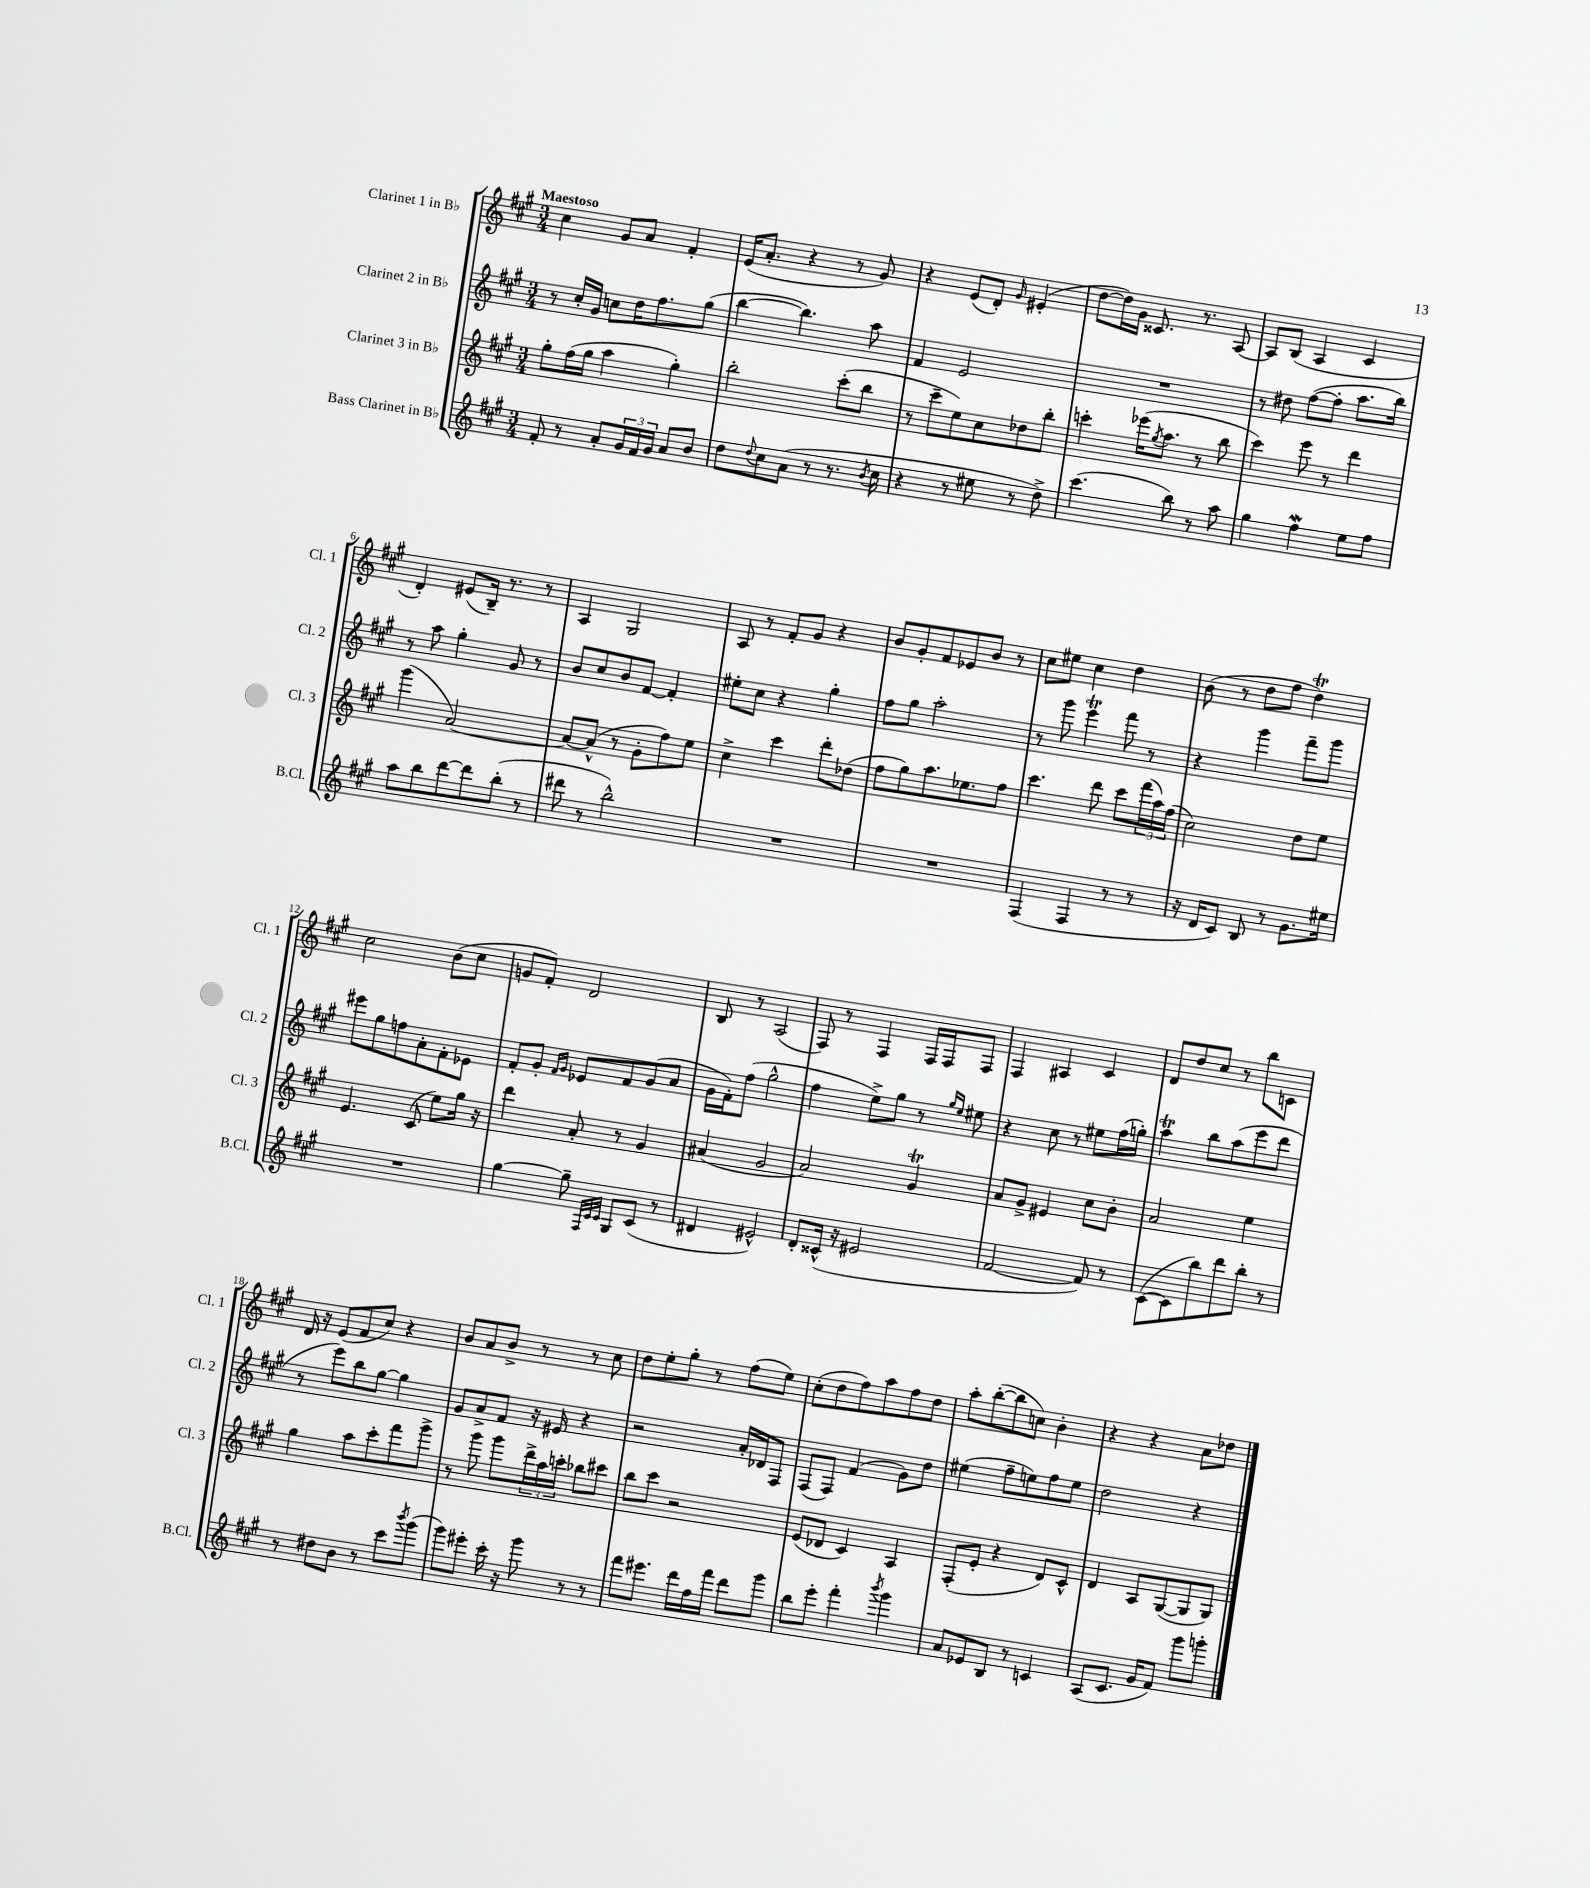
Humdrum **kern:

**kern	**kern	**kern	**kern
*staff4	*staff3	*staff2	*staff1
*clefG2	*clefG2	*clefG2	*clefG2
*k[f#c#g#]	*k[f#c#g#]	*k[f#c#g#]	*k[f#c#g#]
*M3/4	*M3/4	*M3/4	*M3/4
8f#'	8gg#'	8r	4cc#
8r	(16ff#	16cc#'	.
.	16gg#	16g#	.
8a'	4aa	8cc	8g#
24g#	.	16dd	8a
24f#	.	.	.
.	.	8.ff#	.
24g#	.	.	.
8a	4gg#')	.	4f#'
8b	.	(8gg#	.
=	=	=	=
8dd	2bb'	[4bb	(16e
.	.	.	8.a'
8qqdd	.	.	.
8cc#	.	.	.
(8a	.	4.bb])	4r
8r	.	.	.
8.r	(8ccc#'	.	8r
.	8bb	8aa	8g#)
8qb	.	.	.
16cc#	.	.	.
=	=	=	=
4r	8r	4f#	4r
.	8ccc#~	.	.
8r	8ee)	2e	(8e
8ee#	8cc#	.	8d')
.	.	.	16qqg#
8r	8dd-	.	(4e#'
8dd^)	8bb'	.	.
=	=	=	=
(4.ccc#	4ccc'	2.r	[8dd
.	.	.	16dd])
.	.	.	16g#
.	(16eee-	.	8.c##
.	8qgg#	.	.
.	8.aa	.	.
8bb)	.	.	.
.	.	.	8.r
8r	8r	.	.
8aa	8bb	.	[8A
=	=	=	=
4gg#	4ccc#)	8r	8A]
.	.	8dd#	(8B
4ff#	8eee	([8ff#	4A
.	8r	8ff#']	.
8ee	4ddd	8.aa	4c#
8ff#	.	.	.
.	.	16bb)	.
=	=	=	=
8aa	(4ggg#	8r	4d')
8bb	.	8aa	.
[8ddd	[2a)	4gg#'	(8e#
8ddd]	.	.	16B~)
.	.	.	8.r
(8bb'	.	8g#	.
8r	.	8r	8r
=	=	=	=
8ddd#	8a_	8b	4A
8r	(8a^^]	8cc#	.
2bb^^)	8r	8b	2G#
.	8g#'	[8f#	.
.	8ff#)	4f#']	.
.	8ee	.	.
=	=	=	=
2.r	4cc#^	8ee#'	8A
.	.	8cc#	8r
.	4ccc#	4r	8f#'
.	.	.	8g#
.	8ddd'	4gg#'	4r
.	(8dd-	.	.
=	=	=	=
2.r	8ff#	8ff#	8b
.	8gg#)	8gg#	8g#'
.	8.aa	2aa'	8f#
.	.	.	8e-
.	8.ee-	.	.
.	.	.	8b
.	8ff#	.	8r
=	=	=	=
(4F#	4.ccc#	8r	8cc#
.	.	8ggg#	8ee#
4F#	.	4eee	4cc#
.	8ddd	.	.
8r	8ccc#	8fff#	4dd
8r	(24fff#	8r	.
.	24aa)	.	.
.	(24ff#	.	.
=	=	=	=
16r	2cc#)	4r	(8b
16d	.	.	.
8c#)	.	.	8r
8B	.	4ggg#	8dd
8r	.	.	8ff#
8.g#	8dd	8fff#~	4dd)
.	8ee	8ggg#	.
16ee#	.	.	.
=	=	=	=
2.r	4.e	8eee#	2cc#
.	.	8gg#	.
.	.	8ff	.
.	(8c#	8a'	.
.	8ee)	8f#'	(8b
.	16gg#	8e-	8cc#
.	16r	.	.
=	=	=	=
[4gg#	4ddd	8f#'	8g
.	.	8g#'	8f#')
.	.	16qqf#	.
.	.	16qqg#	.
8gg#~]	8a'	8e-	2d
32qqF#	.	.	.
32qqc#	.	.	.
32qqc#	.	.	.
8G#	8r	8f#	.
(8c#	4g#	(8g#	.
8r	.	8a	.
=	=	=	=
4d#	(4a#	16g#	8B
.	.	16f#')	.
.	.	(8ff#	8r
2e#^^)	2g#	2gg#^^	(2A
=	=	=	=
8d'	2a)	4ff#	8F#)
(16c##^^	.	.	8r
16r	.	.	.
2e#	.	8ee^)	4F#
.	.	8gg#	.
.	4g#	8r	16F#
.	.	.	16F#
.	.	16qqgg#	.
.	.	16qqee	.
.	.	8ee#	8F#
=	=	=	=
[2f#	8a	4r	4F#
.	8g#^	.	.
.	4e#	8cc#	4A#
.	.	8r	.
8f#])	8cc#	8ee#	4c#
8r	8b'	(16ff#	.
.	.	16gg')	.
=	=	=	=
([8c#	2a	4aa	8d
8c#]	.	.	8dd
8bb)	.	8bb	8cc#
8ddd	.	(8aa	8r
8bb'	4ee	8eee	8bb
8r	.	8ddd	8c
=	=	=	=
8r	4gg#	8r	16d
.	.	.	16r
8dd#	.	8eee)	(8e
8b	8aa	8bb	8f#
8r	8ccc#'	[8gg#	8cc#)
8ccc#	8fff#	4gg#]	4r
8qbbb	.	.	.
(8ggg#	8ggg#^	.	.
=	=	=	=
8ggg#)	8r	8g#	8b
8eee#'	8ggg#	8a^	8a
16ccc#'	8ggg#	8f#	8b^
16r	.	.	.
8ggg#	24ddd^	16r	8r
.	24aa	.	.
.	.	16e#	.
.	24ccc'	.	.
8r	8bb-	4r	8r
8r	8ccc#	.	8cc#
=	=	=	=
8fff#	8bb	2r	8dd
8.eee#	8ccc#	.	8ee'
.	2r	.	8gg#'
16ddd	.	.	.
16ff#	.	.	8r
16fff#	.	.	.
8ddd	.	16a'	(8ff#
.	.	16d-	.
8ggg#	.	8F#	8ee)
=	=	=	=
8bb	(8e	(8F#	(8cc#'
8eee'	8d-	8F#)	8dd
4fff#'	4c#)	(4f#	8ff#)
.	.	.	8aa
8qbbb	.	.	.
4ggg#	4A	8g#)	8ff#
.	.	8dd	8dd
=	=	=	=
8a	(8F#'	(4ee#	8aa'
8e-	8e'	.	([8bb'
8B	4r	8ff#~	8bb]
8r	.	8ee)	8cc)
4c	8d)	8ff#	4b'
.	8c#^^	8ee	.
=	=	=	=
(8A	4d	2dd	4r
8.c#	.	.	.
.	8A	.	4r
16g#	.	.	.
8f#)	([8G#	.	.
8ggg#	8G#]	4r	8a
8ggg'	8G#)	.	8dd-
==	==	==	==
*-	*-	*-	*-
